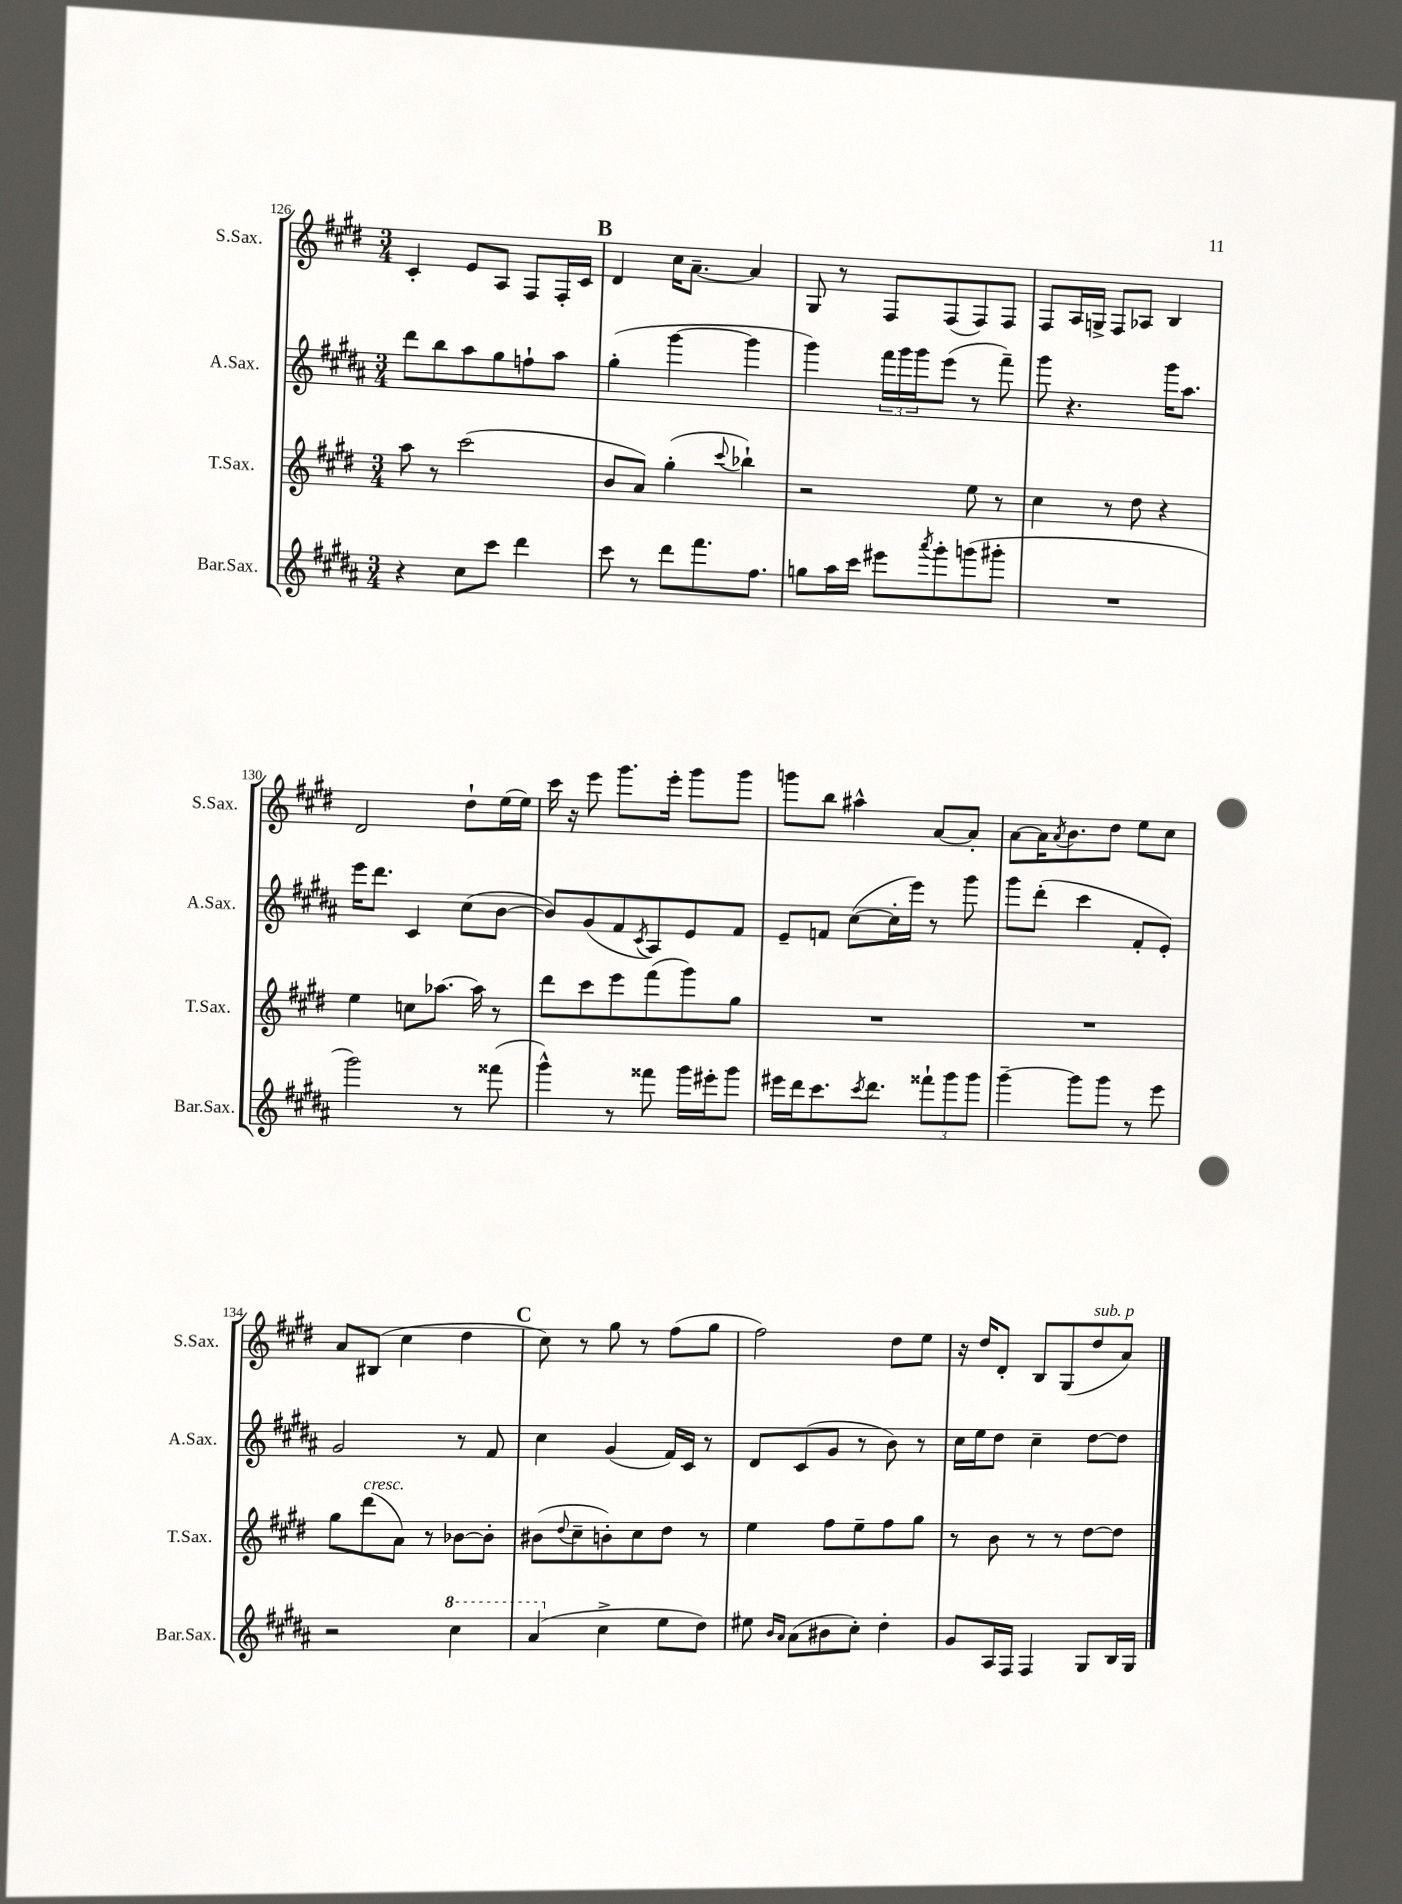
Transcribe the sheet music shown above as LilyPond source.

<<
\new StaffGroup <<
\new Staff = "s0" \with { instrumentName = "S.Sax." shortInstrumentName = "S.Sax." } {
    \clef treble \key e \major \numericTimeSignature \time 3/4
    cis'4-. e'8 a8 fis8 fis16-. cis'16 |
    \mark \markup { \bold "B" } dis'4 cis''16 a'8.~-- a'4 |
    gis8 r8 fis8 fis8( fis8) fis8 |
    fis8 a16 g16-> fis8 aes8 b4 |
    dis'2 dis''8-! e''16( e''16) |
    cis'''16 r16 e'''8 gis'''8. e'''16-. gis'''8 gis'''8 |
    g'''8 b''8 ais''4-^ a'8~ a'8-. |
    a'8~ a'16 \acciaccatura { a'8 } b'8. dis''8 e''8 cis''8 |
    a'8 bis8( cis''4 dis''4 |
    \mark \markup { \bold "C" } cis''8) r8 gis''8 r8 fis''8( gis''8 |
    fis''2) dis''8 e''8 |
    r16 dis''16 dis'8-. b8 gis8( dis''8^\markup { \italic "sub. p" } a'8) \bar "|." |
}
\new Staff = "s1" \with { instrumentName = "A.Sax." shortInstrumentName = "A.Sax." } {
    \clef treble \key b \major \numericTimeSignature \time 3/4
    dis'''8 b''8 ais''8 gis''8 f''8-! ais''8 |
    \mark \markup { \bold "B" } gis''4-.( gis'''4~ gis'''4 |
    gis'''4) \tuplet 3/2 { fis'''16 gis'''16 gis'''16 } e'''8( r8 fis'''8--) |
    gis'''8 r4. gis'''16 ais''8. |
    e'''16 dis'''8. cis'4 cis''8( b'8~ |
    b'8) gis'8( fis'8 \acciaccatura { cis'8 } ais8) e'8 fis'8 |
    e'8-- f'8 cis''8~( cis''16-. e'''16) r8 gis'''8 |
    gis'''8 dis'''8-.( cis'''4 fis'8-. e'8-.) |
    gis'2 r8 fis'8 |
    \mark \markup { \bold "C" } cis''4 gis'4( fis'16) cis'16 r8 |
    dis'8 cis'8( gis'8 r8 b'8) r8 |
    cis''16 e''16 dis''8 cis''4-- dis''8~ dis''8 \bar "|." |
}
\new Staff = "s2" \with { instrumentName = "T.Sax." shortInstrumentName = "T.Sax." } {
    \clef treble \key e \major \numericTimeSignature \time 3/4
    a''8 r8 cis'''2( |
    \mark \markup { \bold "B" } b'8 a'8) gis''4-.( \appoggiatura { cis'''8 } bes''4-!) |
    r2 e''8 r8 |
    cis''4 r8 dis''8 r4 |
    e''4 c''8 aes''8.~ aes''16 r8 |
    dis'''8 cis'''8 e'''8 fis'''8( gis'''8) gis''8 |
    R2. |
    R2. |
    gis''8 dis'''8^\markup { \italic "cresc." }( a'8) r8 bes'8~ bes'8-. |
    \mark \markup { \bold "C" } bis'8( \appoggiatura { dis''8 } cis''8-- b'8-.) cis''8 dis''8 r8 |
    e''4 fis''8 e''8-- fis''8 gis''8 |
    r8 b'8 r8 r8 dis''8~ dis''8 \bar "|." |
}
\new Staff = "s3" \with { instrumentName = "Bar.Sax." shortInstrumentName = "Bar.Sax." } {
    \clef treble \key b \major \numericTimeSignature \time 3/4
    r4 cis''8 cis'''8 dis'''4 |
    \mark \markup { \bold "B" } cis'''8 r8 dis'''8 fis'''8. fis''8. |
    g''8 ais''16 cis'''16 eis'''8 \acciaccatura { ais'''8 } gis'''8-. g'''8( gis'''8-. |
    R2. |
    gis'''2) r8 fisis'''8( |
    gis'''4-^) r8 fisis'''8 gis'''16 eis'''16-. gis'''8 |
    eis'''16 dis'''16 cis'''8. \acciaccatura { cis'''8 } dis'''8. \tuplet 3/2 { fisis'''8-! gis'''8 gis'''8 } |
    gis'''4~-- gis'''8 gis'''8 r8 e'''8 |
    r2 \ottava #1 cis'''4 |
    \mark \markup { \bold "C" } ais''4( \ottava #0 cis''4-> e''8 dis''8) |
    eis''8 \grace { b'16 ais'16 } ais'8( bis'8 cis''8-.) dis''4-. |
    gis'8 ais16 fis16 fis4 gis8 b16 gis16 \bar "|." |
}
>>
>>
\layout { \context { \Score currentBarNumber = #126 } }
